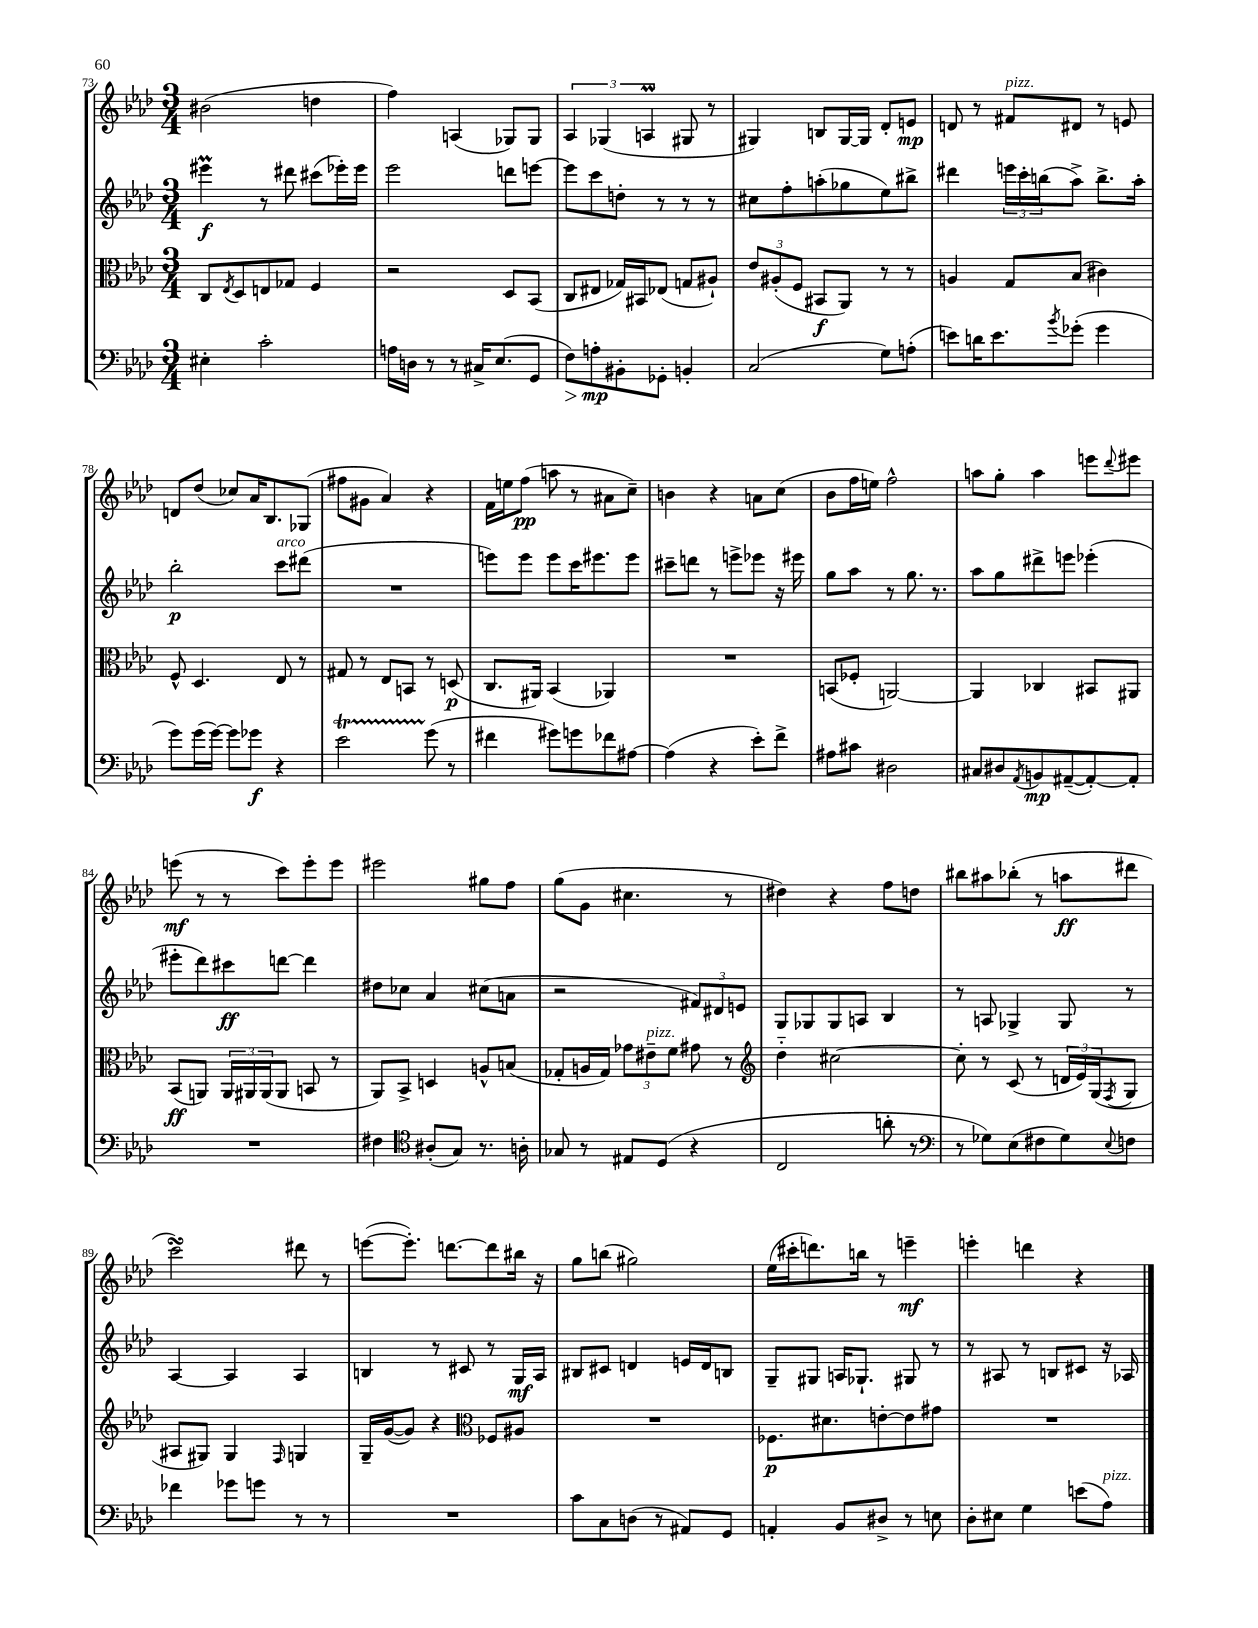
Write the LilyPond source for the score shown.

<<
\new StaffGroup <<
\new Staff = "s0" {
    \clef treble \key aes \major \numericTimeSignature \time 3/4
    bis'2( d''4 |
    f''4) a4( ges8) ges8 |
    \tuplet 3/2 { aes4 ges4( a4\prall } gis8 r8 |
    gis4) b8 gis16~ gis16 des'8-. e'8\mp |
    d'8 r8 fis'8^\markup { \italic "pizz." } dis'8 r8 e'8 |
    d'8 des''8( ces''8) aes'16 bes8. ges8( |
    fis''8 gis'8 aes'4) r4 |
    f'16 e''16 f''8\pp( a''8 r8 ais'8 c''8--) |
    b'4 r4 a'8 c''8( |
    bes'8 f''16 e''16) f''2-^ |
    a''8 g''8-. a''4 e'''8 \appoggiatura { des'''8 } eis'''8 |
    e'''8\mf( r8 r8 c'''8) e'''8-. e'''8 |
    eis'''2 gis''8 f''8 |
    g''8( g'8 cis''4. r8 |
    dis''4) r4 f''8 d''8 |
    bis''8 ais''8 bes''8-.( r8 a''8\ff dis'''8 |
    c'''2\turn) dis'''8 r8 |
    e'''8~( e'''8.-.) d'''8.~ d'''8 bis''16 r16 |
    g''8 b''8( gis''2) |
    ees''16( cis'''16-. d'''8.) b''16 r8 e'''4--\mf |
    e'''4-. d'''4 r4 \bar "|." |
}
\new Staff = "s1" {
    \clef treble \key aes \major \numericTimeSignature \time 3/4
    eis'''4\prall\f r8 dis'''8 cis'''8( ees'''16-.) ees'''16 |
    ees'''2 d'''8 e'''8~ |
    e'''8 c'''8 d''8-. r8 r8 r8 |
    cis''8 f''8-. a''8-.( ges''8 ees''8) bis''8-> |
    dis'''4 \tuplet 3/2 { e'''16 c'''16-. b''16( } aes''8->) b''8.-> aes''16-. |
    bes''2-.\p c'''8^\markup { \italic "arco" } dis'''8( |
    R2. |
    e'''8) e'''8 e'''8 c'''16 eis'''8. eis'''8 |
    cis'''8-- d'''8 r8 e'''8-> ees'''8 r16 eis'''16 |
    g''8 aes''8 r8 g''8. r8. |
    aes''8 g''8 dis'''8-> e'''8 ees'''4-.( |
    eis'''8-. des'''8) cis'''8\ff d'''8~ d'''4 |
    dis''8 ces''8 aes'4 cis''8( a'8 |
    r2 \tuplet 3/2 { fis'8) dis'8 e'8 } |
    g8 ges8 ges8 a8 bes4 |
    r8 a8 ges4-> ges8 r8 |
    aes4~ aes4 aes4 |
    b4 r8 cis'8 r8 g16\mf aes16 |
    bis8 cis'8 d'4 e'16 d'16 b8 |
    g8-- gis8 a16 ges8.-! gis8 r8 |
    r8 ais8 r8 b8 cis'8 r16 aes16 \bar "|." |
}
\new Staff = "s2" {
    \clef alto \key aes \major \numericTimeSignature \time 3/4
    c8 \acciaccatura { ees8 } des8 e8 ges8 f4 |
    r2 des8 bes,8( |
    c8 eis8 ges16) bis,16 ees8( g8 ais8-!) |
    \tuplet 3/2 { ees'8 ais8-.( f8 } bis,8\f aes,8) r8 r8 |
    a4 g8 bes8( cis'4) |
    f8-^ des4. ees8 r8 |
    gis8 r8 ees8 b,8 r8 d8\p( |
    c8. ais,16) bes,4( aes,4) |
    R2. |
    b,8( fes8-. a,2~) |
    a,4 ces4 bis,8 ais,8 |
    bes,8\ff( a,8) \tuplet 3/2 { a,16 ais,16 ais,16( } ais,8 b,8 r8 |
    aes,8) bes,8-> d4 a8-^ b8( |
    ges8-. a16 ges16) \tuplet 3/2 { ges'8 eis'8--^\markup { \italic "pizz." } f'8 } gis'8 r8 |
    \clef treble des''4-_ cis''2~ |
    cis''8-. r8 c'8( r8 \tuplet 3/2 { d'16 ees'16) g16( } \acciaccatura { f8 } g8 |
    ais8 gis8) gis4 \grace { f16 } g4 |
    g16-- g'16~( g'8) r4 \clef alto fes8 ais8 |
    R2. |
    fes8.\p dis'8. e'8~-. e'8 gis'8 |
    R2. \bar "|." |
}
\new Staff = "s3" {
    \clef bass \key aes \major \numericTimeSignature \time 3/4
    eis4-. c'2-. |
    a16 d16 r8 r8 cis16-> ees8.( g,8 |
    f8\>) a8-.\mp\! bis,8-. ges,8-. b,4-. |
    c2( g8) a8-.( |
    e'8) d'16 e'8. \acciaccatura { bes'8 } ges'8-.( ges'4 |
    g'8) g'16( g'16~) g'8 ges'8\f r4 |
    ees'2\startTrillSpan g'8\stopTrillSpan( r8 |
    fis'4 gis'8) g'8 fes'8 ais8~ |
    ais4( r4 ees'8-.) f'8-> |
    ais8 cis'8 dis2 |
    cis8 dis8 \acciaccatura { aes,8 } b,8\mp ais,8~--( ais,8~-.) ais,8-. |
    R2. |
    fis4 \clef tenor ais8-.( g8) r8. a16-. |
    ges8 r8 eis8 des8( r4 |
    c2 a'8-. r8 |
    \clef bass r8 ges8) ees8( fis8 ges8) \appoggiatura { ees8 } f8 |
    fes'4 ges'8 g'8 r8 r8 |
    R2. |
    c'8 c8 d8( r8 ais,8) g,8 |
    a,4-. bes,8 dis8-> r8 e8 |
    des8-. eis8 g4 e'8( aes8^\markup { \italic "pizz." }) \bar "|." |
}
>>
>>
\layout { \context { \Score currentBarNumber = #73 } }
